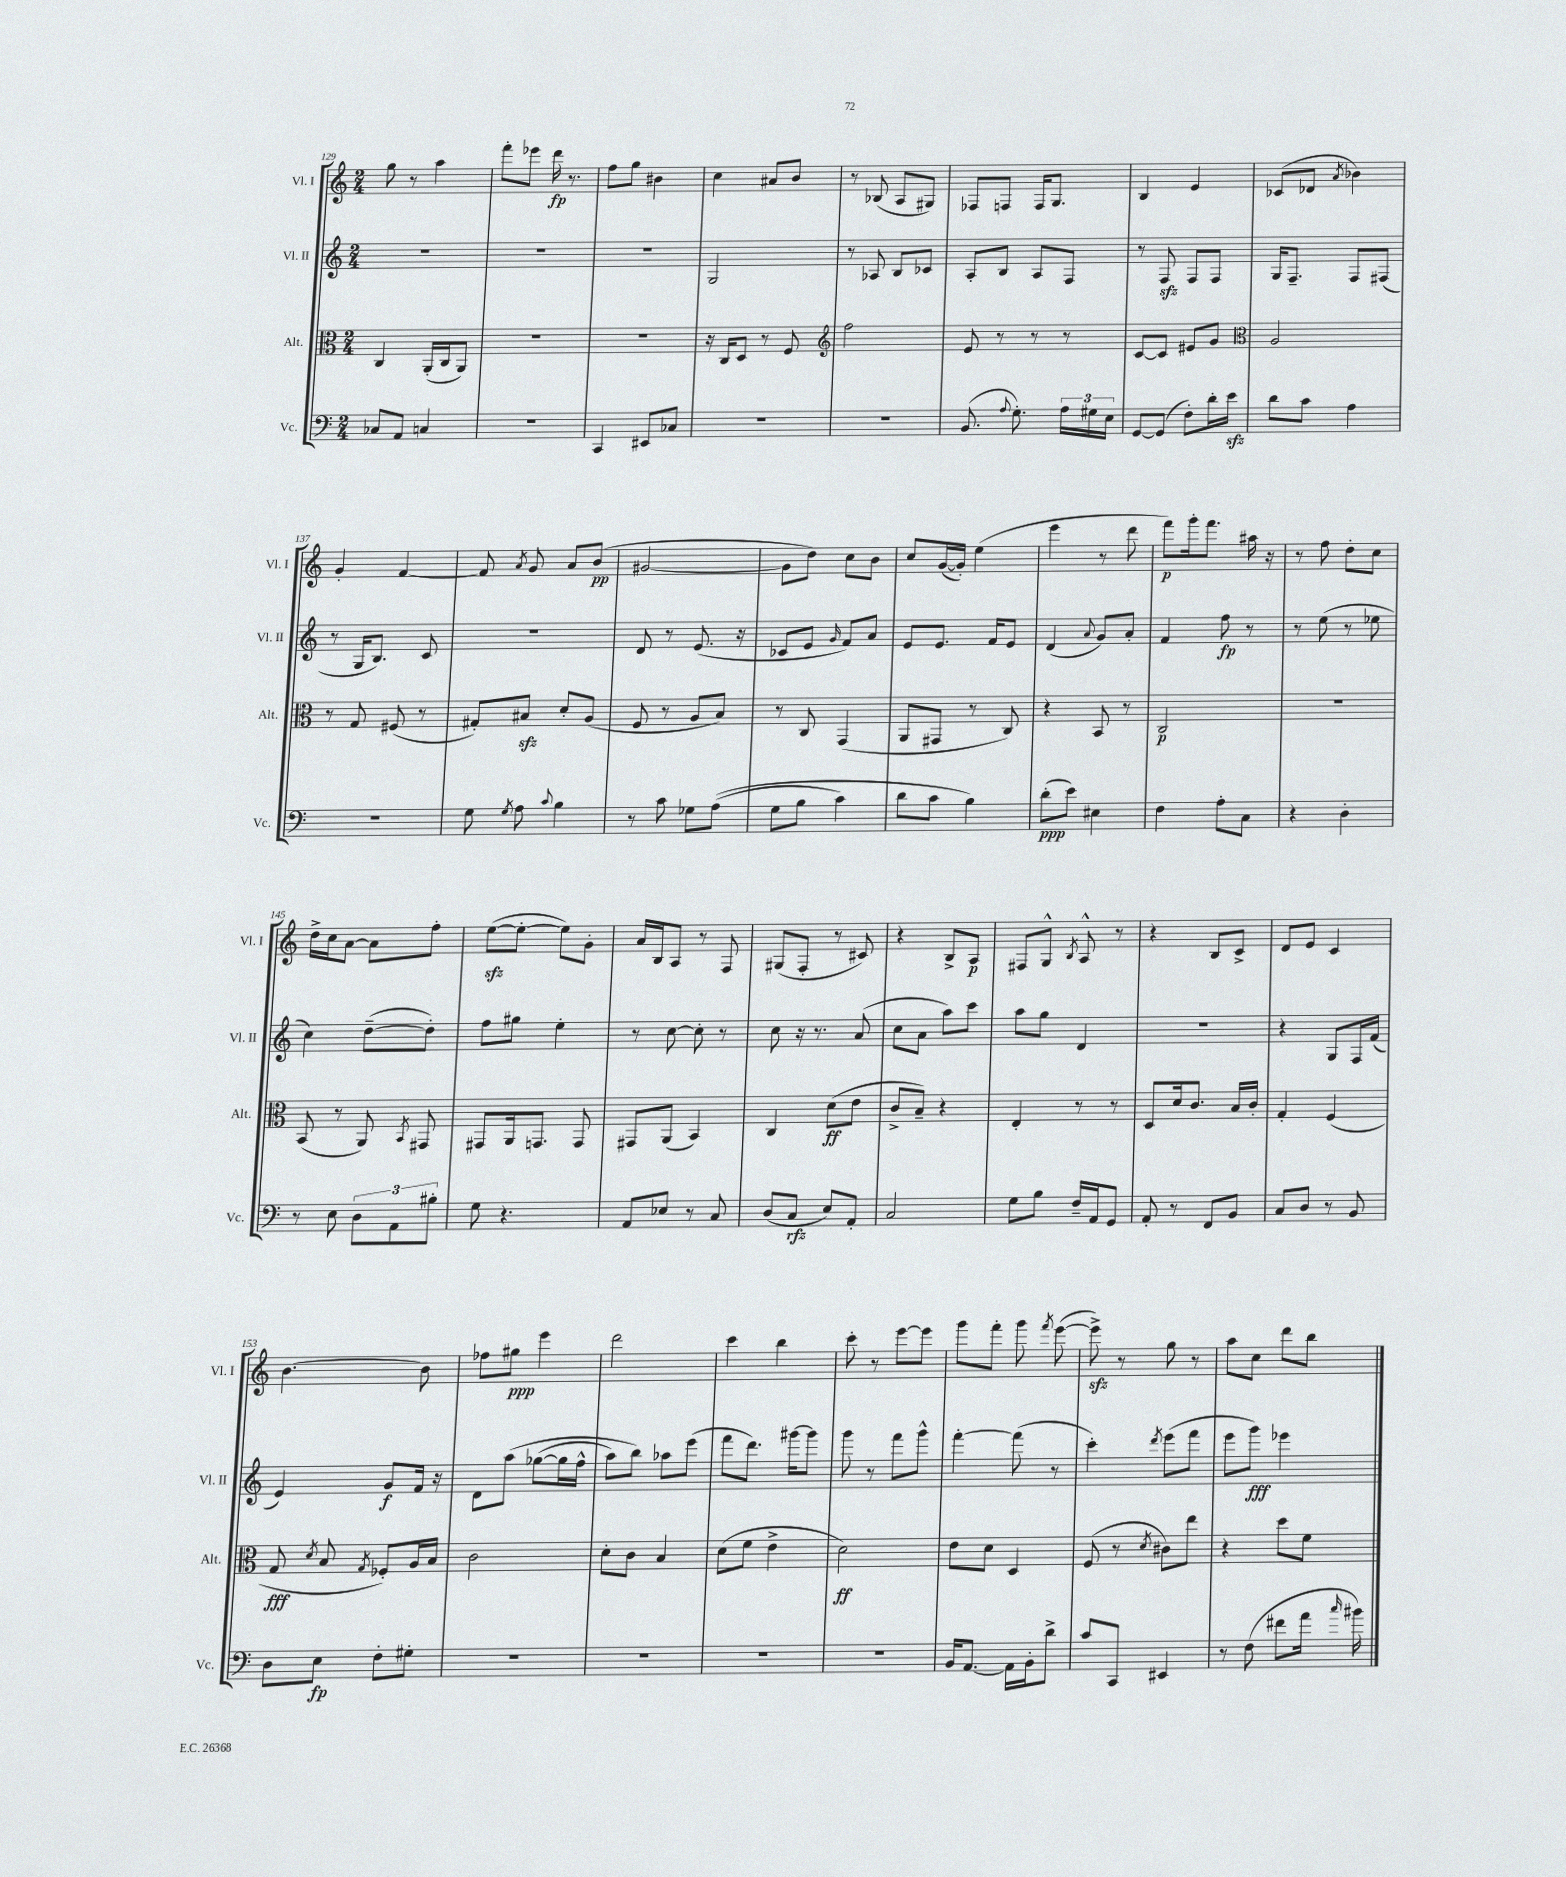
<<
\new StaffGroup <<
\new Staff = "s0" \with { instrumentName = "Vl. I" shortInstrumentName = "Vl. I" } {
    \clef treble \key c \major \numericTimeSignature \time 2/4
    \autoBeamOff g''8 r8 a''4 |
    f'''8[-. ees'''8] d'''16\fp r8. |
    f''8[ g''8] bis'4 |
    c''4 ais'8[ b'8] |
    r8 bes8( a8[ gis8]) |
    fes8[ f8] f16[ g8.] |
    b4 e'4 |
    ces'8[( des'8] \acciaccatura { a'8 } bes'4) |
    g'4-. f'4~ |
    f'8 \acciaccatura { a'8 } g'8 a'8[ b'8]\pp( |
    gis'2~ |
    gis'8[ d''8]) c''8[ b'8] |
    c''8[ g'16~( g'16]-.) e''4( |
    e'''4 r8 d'''8 |
    f'''8[\p) g'''16-. f'''8.] ais''16 r16 |
    r8 f''8 d''8[-. c''8] |
    d''16[-> c''16 a'8]~ a'8[ f''8]-. |
    e''8[~\sfz( e''8]~-. e''8[) g'8]-. |
    a'16[ b16 a8] r8 f8 |
    gis8[( f8]-. r8 cis'8) |
    r4 b8[-> a8]\p |
    fis8[ g8]-^ \acciaccatura { b8 } a8-^ r8 |
    r4 b8[ c'8]-> |
    d'8[ e'8] c'4 |
    b'4.~ b'8 |
    fes''8[ gis''8]\ppp e'''4 |
    d'''2 |
    c'''4 b''4 |
    c'''8-. r8 e'''8[~ e'''8] |
    g'''8[ f'''8]-. g'''8 \acciaccatura { f'''8 } e'''8~( |
    e'''8->\sfz) r8 g''8 r8 |
    a''8[ c''8] d'''8[ b''8] \bar "|." |
}
\new Staff = "s1" \with { instrumentName = "Vl. II" shortInstrumentName = "Vl. II" } {
    \clef treble \key c \major \numericTimeSignature \time 2/4
    \autoBeamOff R2 |
    R2 |
    R2 |
    g2 |
    r8 aes8 b8[ ces'8] |
    a8[-. b8] a8[ f8] |
    r8 f8\sfz f8[ f8] |
    g16[ f8.]-- f8[ fis8]( |
    r8 g16[ b8.]) c'8 |
    R2 |
    d'8 r8 e'8.( r16 |
    ces'8[ e'8] \grace { g'16 } f'8[) a'8] |
    e'8[ e'8.] f'16[ e'8] |
    d'4( \appoggiatura { a'8 } g'8[) a'8]-. |
    f'4 f''8\fp r8 |
    r8 e''8( r8 ees''8 |
    c''4) d''8[~--( d''8]-.) |
    f''8[ gis''8] e''4-. |
    r8 c''8~ c''8-. r8 |
    c''8 r16 r8. a'8( |
    c''8[ a'8] a''8[) c'''8] |
    a''8[ g''8] d'4 |
    R2 |
    r4 g8[ f16 f'16]( |
    e'4) g'8[\f f'16] r16 |
    d'8[ a''8]\( ges''8[~( ges''16 f''16]-^ |
    a''8[) b''8]\) aes''8[ e'''8]( |
    f'''8[ d'''8.]) gis'''16[~ gis'''8] |
    g'''8 r8 f'''8[ g'''8]-^ |
    f'''4~-. f'''8( r8 |
    c'''4-.) \acciaccatura { d'''8 } e'''8[( f'''8] |
    e'''8[ g'''8]\fff) ees'''4 \bar "|." |
}
\new Staff = "s2" \with { instrumentName = "Alt." shortInstrumentName = "Alt." } {
    \clef alto \key c \major \numericTimeSignature \time 2/4
    \autoBeamOff c4 a,16[-.( c16 a,8]) |
    R2 |
    R2 |
    r16 c16[ d8] r8 f8 |
    \clef treble f''2 |
    e'8 r8 r8 r8 |
    c'8[~ c'8] eis'8[ g'8] |
    \clef alto a2 |
    r8 g8 fis8( r8 |
    gis8[-.) bis8]\sfz d'8[-. a8]( |
    f8 r8 a8[ b8]) |
    r8 c8 g,4( |
    a,8[ gis,8] r8 c8) |
    r4 b,8 r8 |
    c2\p |
    r2 |
    b,8( r8 a,8) \acciaccatura { b,8 } gis,8 |
    gis,8[ a,16 g,8.] g,8 |
    gis,8[ a,8]( b,4) |
    c4 d'8[\ff( e'8] |
    c'8[-> b8]--) r4 |
    e4-. r8 r8 |
    d8[ d'16 c'8.] b16[ c'16]-. |
    g4-. f4( |
    g8\fff \acciaccatura { d'8 } b8 \acciaccatura { g8 } fes8[-.) a16 b16] |
    c'2 |
    d'8[-. c'8] b4 |
    d'8[( f'8] e'4-> |
    d'2\ff) |
    e'8[ d'8] d4 |
    f8( r8 \acciaccatura { d'8 } cis'8[) e''8] |
    r4 d''8[ f'8] \bar "|." |
}
\new Staff = "s3" \with { instrumentName = "Vc." shortInstrumentName = "Vc." } {
    \clef bass \key c \major \numericTimeSignature \time 2/4
    \autoBeamOff ces8[ a,8] c4 |
    R2 |
    c,4 eis,8[ ces8] |
    r2 |
    r2 |
    b,8.( \appoggiatura { a8 } g8.-.) \tuplet 3/2 { a16[ gis16 e16] } |
    g,8[~ g,8]( f8[-.) d'16-. e'16]\sfz |
    d'8[ c'8] a4 |
    R2 |
    g8 \acciaccatura { g8 } a8 \appoggiatura { c'8 } b4 |
    r8 c'8 ges8[ a8](\( |
    g8[ b8] c'4) |
    d'8[ c'8] b4\) |
    d'8[-.\ppp( e'8]) eis4 |
    f4 a8[-. c8] |
    r4 d4-. |
    r8 e8 \tuplet 3/2 { d8[ a,8 bis8]-. } |
    g8 r4. |
    a,8[ ees8] r8 c8 |
    d8[( c8]\rfz e8[) a,8]-. |
    c2 |
    g8[ b8] f16[-- a,16 g,8] |
    a,8-. r8 f,8[ b,8] |
    c8[ d8] r8 b,8 |
    d8[ e8]\fp f8[-. gis8]-. |
    R2 |
    R2 |
    R2 |
    R2 |
    b,16[ a,8.]~ a,16[ b,16-. d'8]-> |
    c'8[ c,8] eis,4 |
    r8 f8( fis'8[ a'16] \grace { c''16 } bis'16) \bar "|." |
}
>>
>>
\layout { \context { \Score currentBarNumber = #129 } }
